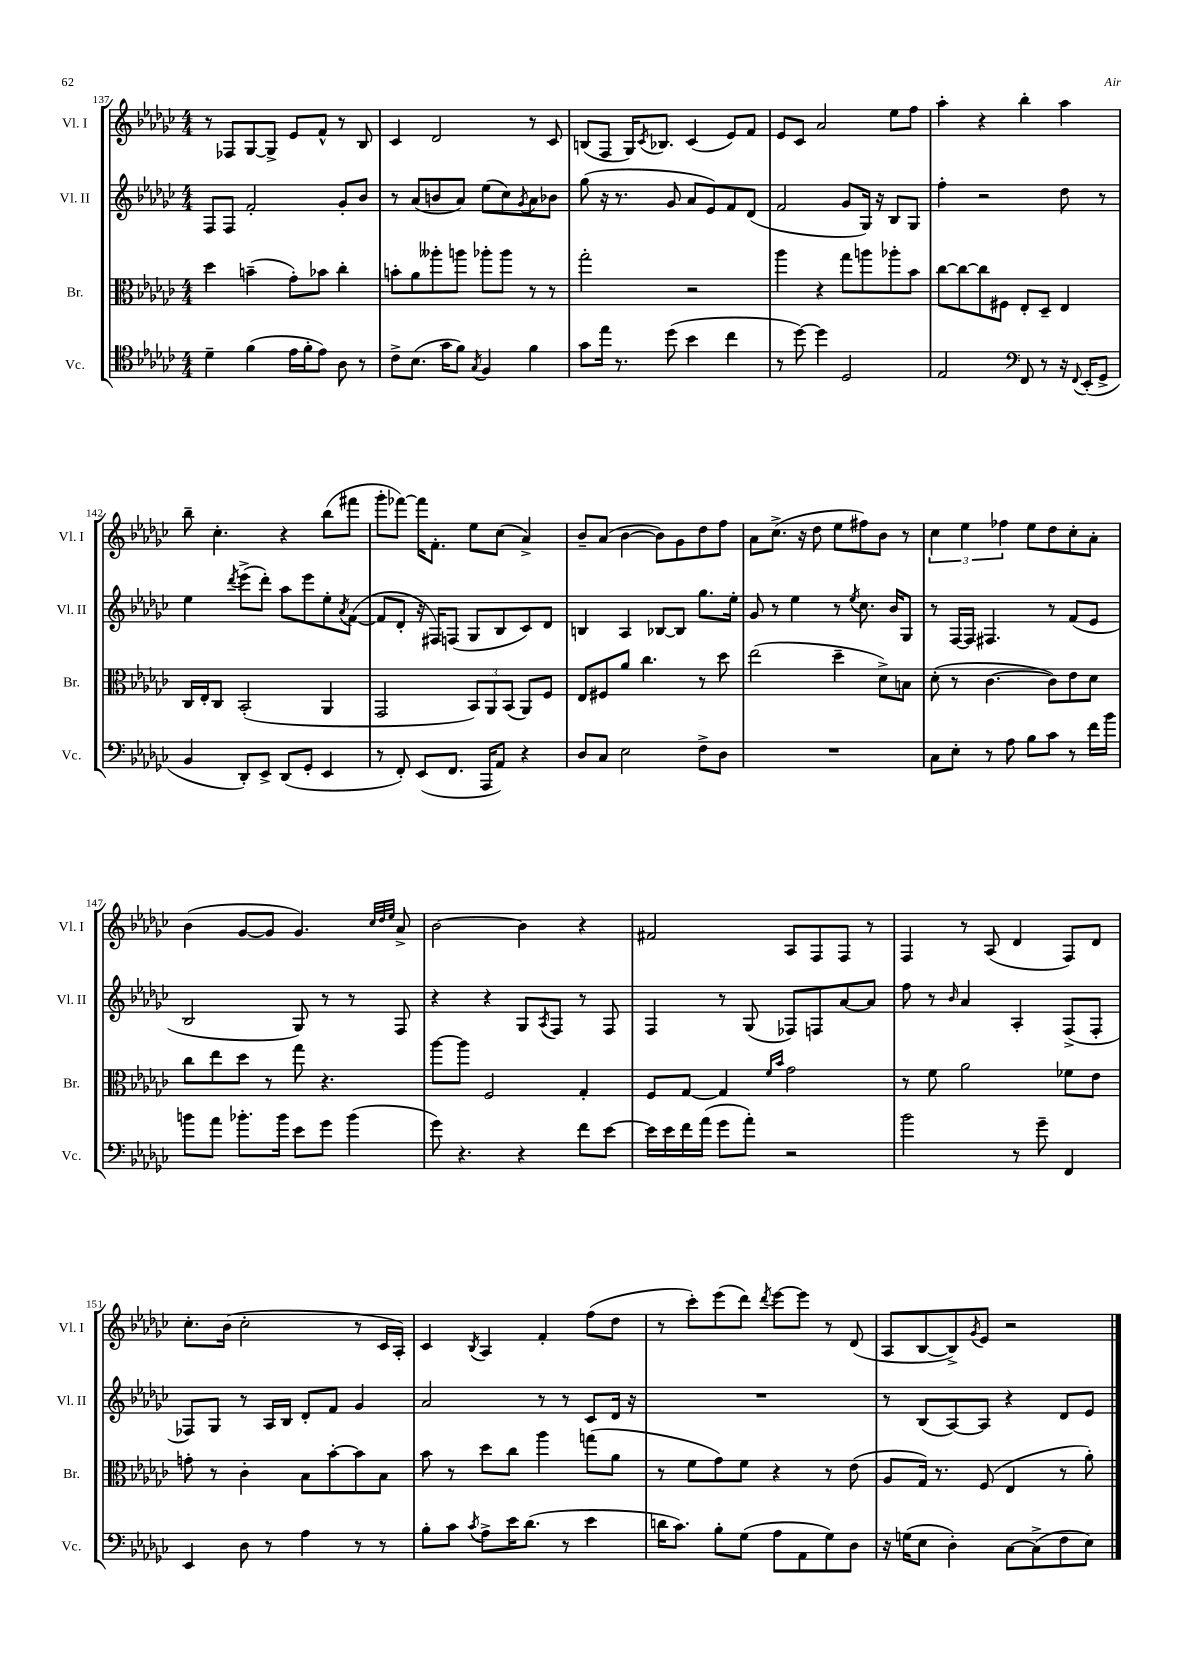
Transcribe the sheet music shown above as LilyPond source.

<<
\new StaffGroup <<
\new Staff = "s0" \with { instrumentName = "Vl. I" shortInstrumentName = "Vl. I" } {
    \clef treble \key ges \major \numericTimeSignature \time 4/4
    r8 fes8 ges8~ ges8-> ees'8 f'8-^ r8 bes8 |
    ces'4 des'2 r8 ces'8 |
    b8( f8 ges16) \acciaccatura { ces'8 } bes8. ces'4( ees'8) f'8 |
    ees'8 ces'8 aes'2 ees''8 f''8 |
    aes''4-. r4 bes''4-. aes''4 |
    bes''8-- ces''4.-. r4 bes''8( fis'''8 |
    ges'''8-. fes'''8~) fes'''16 f'8.-. ees''8 ces''8( aes'4->) |
    bes'8-- aes'8( bes'4~ bes'8) ges'8 des''8 f''8 |
    aes'8 ces''8.->( r16 des''8 ees''8 fis''8) bes'8 r8 |
    \tuplet 3/2 { ces''4 ees''4 fes''4 } ees''8 des''8 ces''8-. aes'8-. |
    bes'4( ges'8~ ges'8 ges'4.) \grace { ces''32 des''32 ees''32 } aes'8-> |
    bes'2~ bes'4 r4 |
    fis'2 aes8 f8 f8 r8 |
    f4 r8 aes8( des'4 f8) des'8 |
    ces''8.-. bes'16( ces''2-. r8 ces'16 aes16-.) |
    ces'4 \acciaccatura { bes8 } aes4 f'4-. f''8( des''8 |
    r8 ces'''8-.) ees'''8( des'''8) \acciaccatura { des'''8 } ees'''8~ ees'''8 r8 des'8( |
    aes8 bes8~ bes8->) \acciaccatura { ges'8 } ees'8 r2 \bar "|." |
}
\new Staff = "s1" \with { instrumentName = "Vl. II" shortInstrumentName = "Vl. II" } {
    \clef treble \key ges \major \numericTimeSignature \time 4/4
    f8 f8 f'2-. ges'8-. bes'8 |
    r8 aes'8( b'8 aes'8) ees''8( ces''8) \acciaccatura { ges'8 } aes'8 bes'8 |
    ges''8( r16 r8. ges'8 aes'8 ees'8) f'8 des'8( |
    f'2 ges'8 ges16) r16 bes8 ges8 |
    f''4-. r2 des''8 r8 |
    ees''4 \acciaccatura { des'''8 } ees'''8->( des'''8-.) aes''8 ees'''8 ees''8-. \acciaccatura { aes'8 } f'8~( |
    f'8 des'8-. r16 fis16) f8( ges8 bes8 ces'8) des'8 |
    b4 aes4 bes8~ bes8 ges''8. ees''16-. |
    ges'8 r8 ees''4 r8 \acciaccatura { ees''8 } ces''8. bes'16 ges8 |
    r8 f16~ f16 fis4. r8 f'8( ees'8 |
    bes2 ges8) r8 r8 f8 |
    r4 r4 ges8 \acciaccatura { aes8 } f8 r8 f8 |
    f4 r8 ges8( fes8) f8 aes'8~ aes'8 |
    f''8 r8 \grace { bes'16 } aes'4 aes4-. f8->( f8-. |
    fes8) ges8 r8 aes16 bes16 des'8-. f'8 ges'4 |
    aes'2 r8 r8 ces'8 des'16 r16 |
    R1 |
    r8 bes8( aes8~) aes8 r4 des'8 ees'8 \bar "|." |
}
\new Staff = "s2" \with { instrumentName = "Br." shortInstrumentName = "Br." } {
    \clef alto \key ges \major \numericTimeSignature \time 4/4
    des''4 b'4--( ges'8-.) bes'8 ces''4-. |
    b'8-. aes'8 aeses''8-. a''8 aes''8-. aes''8 r8 r8 |
    ges''2-. r2 |
    aes''4 r4 ges''8 a''8 aes''8-. bes'8 |
    ces''8~ ces''8~ ces''8 fis8 ees8-. des8-- ees4 |
    ces16 ees16-. ces8 bes,2-.( aes,4 |
    ges,2 \tuplet 3/2 { bes,8) aes,8 bes,8( } aes,8) f8 |
    ees8 fis8 aes'8 ces''4. r8 des''8 |
    ees''2( des''4-- des'8->) b8 |
    des'8-.( r8 ces'4.~ ces'8) ees'8 des'8 |
    ces''8 ees''8 des''8 r8 ges''8 r4. |
    aes''8~ aes''8 f2 ges4-. |
    f8 ges8~ ges4 \grace { f'16 bes'16 } ges'2 |
    r8 f'8 aes'2 fes'8 ees'8 |
    g'8-. r8 ces'4-. bes8 bes'8~-. bes'8 bes8 |
    bes'8 r8 des''8 ces''8 aes''4 g''8( aes'8 |
    r8 f'8 ges'8) f'8 r4 r8 ees'8( |
    aes8 ges16) r8. f8( ees4 r8 aes'8-.) \bar "|." |
}
\new Staff = "s3" \with { instrumentName = "Vc." shortInstrumentName = "Vc." } {
    \clef tenor \key ges \major \numericTimeSignature \time 4/4
    des'4-- f'4( ees'16 f'16-. ees'8) aes8 r8 |
    ces'8-> bes8.( ges'16 f'8) \acciaccatura { ges8 } f4 f'4 |
    ges'8 ees''16 r8. des''8( bes'4 ces''4 |
    r8 des''8~) des''4 des2 |
    ees2 \clef bass f,8 r8 r16 \appoggiatura { f,8 } ees,16-.( ges,8-> |
    bes,4 des,8-.) ees,8-> des,8( ges,8-. ees,4 |
    r8 f,8-.) ees,8( f,8. aes,,16 aes,8) r4 |
    des8 ces8 ees2 f8-> des8 |
    R1 |
    ces8 ees8-. r8 aes8 bes8 ces'8 r8 f'16 bes'16 |
    b'8 aes'8 bes'8.-. bes'16 ees'8 ges'8 bes'4( |
    ges'8) r4. r4 f'8 ees'8~ |
    ees'16 ees'16 f'16 aes'16( ges'8 aes'8-.) r2 |
    bes'2 r8 ges'8-- f,4 |
    ees,4 des8 r8 aes4 r8 r8 |
    bes8-. ces'8 \acciaccatura { ces'8 } aes8-> ees'16 des'8.( r8 ees'4 |
    d'16 ces'8.) bes8-. ges8( aes8 aes,8 ges8) des8 |
    r16 g16( ees8 des4-.) ces8~ ces8->( f8 ees8) \bar "|." |
}
>>
>>
\layout { \context { \Score currentBarNumber = #137 } }
